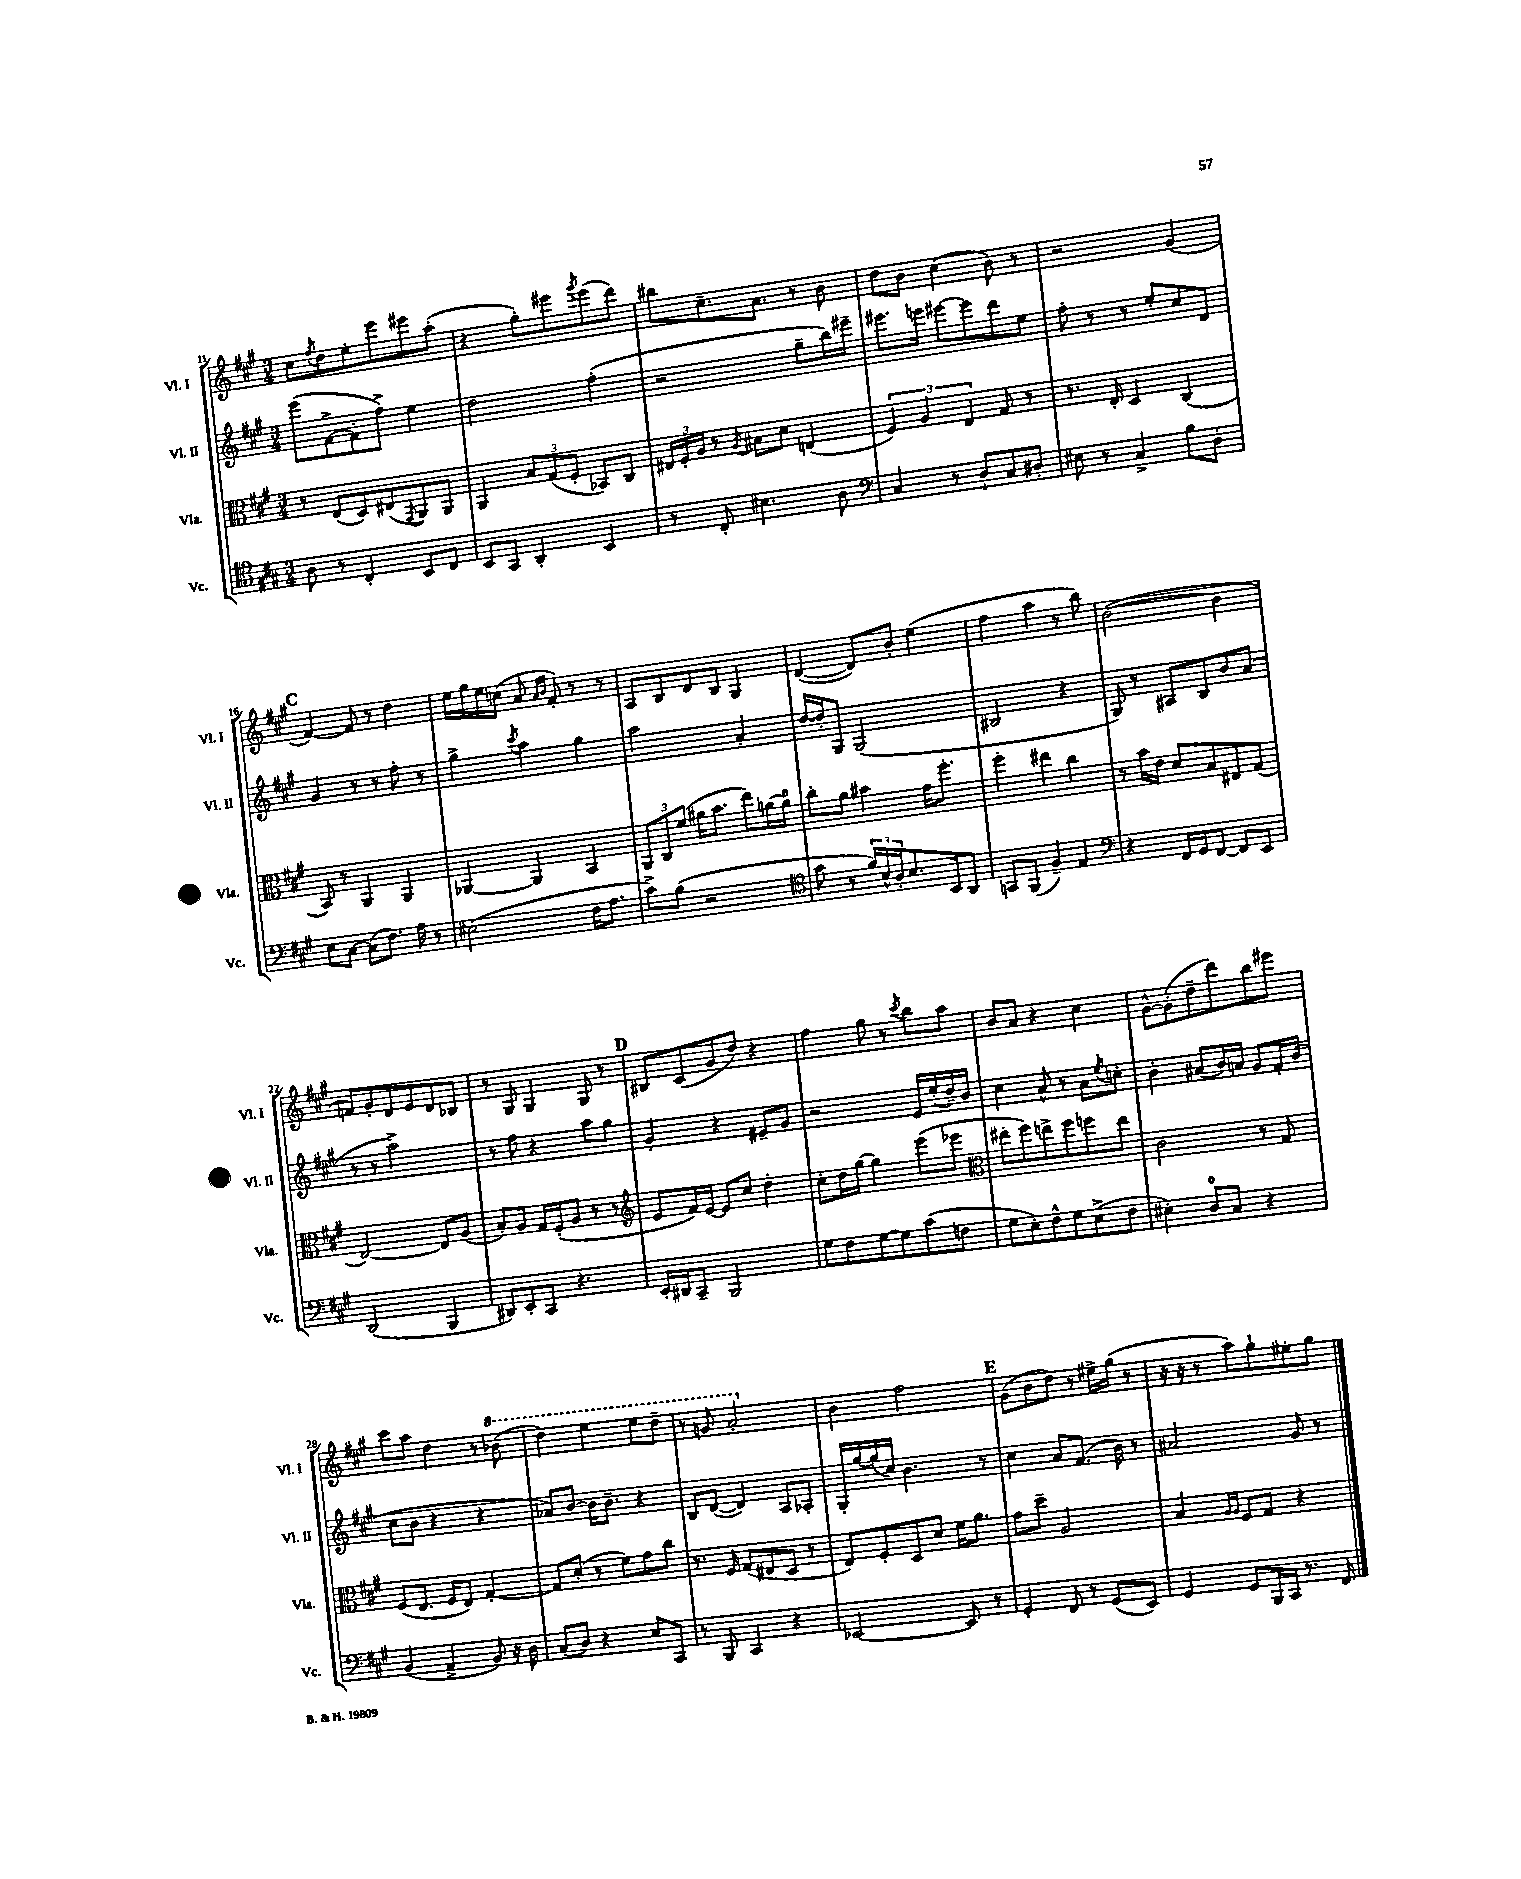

**kern	**kern	**kern	**kern
*staff4	*staff3	*staff2	*staff1
*clefC4	*clefC3	*clefG2	*clefG2
*k[f#c#g#]	*k[f#c#g#]	*k[f#c#g#]	*k[f#c#g#]
*M3/4	*M3/4	*M3/4	*M3/4
8A	8r	(8eee	8cc#
.	.	.	8qff#
8r	(8E	[8f#^	8dd
4C#'	8D)	8f#']	8ee'
.	(8E#	8ff#^)	8eee
.	8qGG#	.	.
8BB	8AA)	4ee	8eee#
8C#	8AA	.	(8aa'
=	=	=	=
8BB	4AA	2dd	4r
8GG#	.	.	.
4AA'	12B	.	8gg#')
.	(12G#	.	.
.	.	.	8eee#
.	12F#'	.	.
.	.	.	8qggg#
4BB	8BB-)	(4ff#'	(8eee#
.	8C#	.	8ddd)
=	=	=	=
8r	24E#	2r	8bb#
.	24F#'	.	.
.	24A	.	.
8C#'	8r	.	8.cc#~
.	8qA	.	.
4.B#	8B#	.	.
.	.	.	8.a
.	8d	.	.
.	(4E	8gg#~	8r
8A	.	16bb)	8b
.	.	16eee#~	.
=	=	=	=
*clefF4	*	*	*
4C#	6F#)	8.eee#	8dd
.	.	.	8b
.	6A	.	.
.	.	16eee	.
8r	.	[8eee#	(4cc#
.	6E	.	.
8D`	.	8eee#]	.
8C#	8G#	8ddd	8b)
8D#'	8r	8ee	8r
=	=	=	=
8E#	8.r	8ff#'	2r
8r	.	8r	.
.	16E'	.	.
4C#^	4D	8r	.
.	.	8ee'	.
8B	(4C#	8cc#	(4g#
8D'	.	8d	.
=	=	=	=
8E	8BB)	4g#	[4f#)
[8C#	8r	.	.
(8C#]	4AA	8r	8f#]
8.F#)	.	8r	8r
.	4AA	8ff#'	4dd
16A	.	.	.
8r	.	8r	.
=	=	=	=
(2E#	[4AA-	4gg#^	16ee
.	.	.	16gg#
.	.	.	16ee
.	.	.	(16cc
.	.	8qccc#	.
.	4AA-]	4aa	8a
.	.	.	16qqa
.	.	.	16qqb
.	.	.	8f#')
16F#	4BB	4gg#	8r
8.A	.	.	.
.	.	.	8r
=	=	=	=
8c#^)	12AA	2aa	8A
.	12C#	.	.
(8B	.	.	8B
.	(12f#	.	.
2r	16a#	.	8d
.	8.b	.	.
.	.	.	8B
.	8ee)	4a'	4G#
.	[16a	.	.
.	16a]	.	.
=	=	=	=
*clefC4	*	*	*
8g#	8cc#'	[16dd	([4d
.	.	16dd']	.
8r	8a	8G#	.
24f#)	4b#	(2G#	8d])
24B^^	.	.	.
24A'	.	.	.
8.B	.	.	8b'
.	16g#	.	(4ee
16BB	8.ff#'	.	.
8AA	.	.	.
=	=	=	=
8GG	4ff#'	2B#	4ff#
(8FF#	.	.	.
4F#~)	4ee#	.	4aa
4E	4cc#	4r	8r
.	.	.	8bb)
=	=	=	=
*clefF4	*	*	*
4r	8r	8G#)	([2b
.	16b	8r	.
.	16e	.	.
16FF#	8d	8A#	.
16GG#	.	.	.
[8FF#	8B	8B	.
8FF#]	8E#	8b	4b]
8EE	(8G#	(8a	.
=	=	=	=
(2DD	[2E)	8r	8f)
.	.	8r	8g#'
.	.	2aa^)	8d
.	.	.	8e
4BBB	8E]	.	8d
.	(8A	.	8B-
=	=	=	=
8DD#)	8B')	8r	8r
8EE'	8A	8ff#	8G#
8CC#	16G#	4r	4G#
.	(16F#'	.	.
4.r	8A	.	.
.	8r	8aa	8G#
.	8r	8gg#	8r
=	=	=	=
*	*clefG2	*	*
16EE'	8e	4g#'	8B#
16DD#	.	.	.
8CC#~	16f#)	.	(8c#
.	[16e	.	.
2BBB	8e]	4r	8g#
.	8cc#	.	8dd)
.	4dd'	8e#~	4r
.	.	8g#	.
=	=	=	=
8G#	8cc#'	2r	4ff#
8F#	16dd	.	.
.	[16gg#	.	.
[8G#	4gg#]	.	8gg#
8G#]	.	.	8r
.	.	.	8qccc#
(8c#	(8eee	16e	8bb
.	.	(16ee'	.
8F	8eee-	16dd~)	8aa
.	.	16b	.
=	=	=	=
*	*clefC3	*	*
8G#	8ee#'	4cc#	8b
8E')	8ff#)	.	8a
8F#^^	8ee^	8a^^	4r
8G#	8ff#	8r	.
(8E^	8ff	8a	4cc#
.	.	8qee	.
8F#	8ee	8cc'	.
=	=	=	=
4E#')	2c#	4b'	[8g#^^
.	.	.	(8g#']
8D	.	(8a#	8dd~
8C#	.	16b)	8ddd)
.	.	16a	.
4r	8r	8g#	8bb
.	8G#	16f#'	8eee#
.	.	(16b	.
=	=	=	=
(4BB	(8F#	8cc#	8ccc#
.	8.E	8b	8aa
4AA^	.	4r	4dd
.	16F#	.	.
.	8E)	.	.
8BB)	[4G#'	4r	8r
16r	.	.	(8bb-
16D	.	.	.
=	=	=	=
(8C#	8G#]	8a-)	4ddd)
8D)	(8d'	[8b	.
4r	8r	16b]	4eee
.	.	8.b~	.
.	8f#)	.	.
8E	8g#	4r	8eee
8CC#	8cc#	.	8ddd~
=	=	=	=
8r	8.r	8B	8r
8BBB	.	([8d	8gg
.	16F#	.	.
4CC#	(8G#	4d])	2aa'
.	8E#	.	.
4r	8D	8A	.
.	8r	8A-'	.
=	=	=	=
[2EE-	8E)	16G#'	4b
.	.	[16gg#	.
.	8F#'	(16gg#]	.
.	.	16cc#)	.
.	8D	4.b	2ff#
.	8d	.	.
8EE-]	16f#	.	.
.	8.a	.	.
8r	.	8r	.
=	=	=	=
4GG#'	8g#	4cc#	(8g#
.	8dd~	.	8b
8FF#	2A	8a	8dd)
8r	.	(8.f#	8r
(8GG#	.	.	16ee#^
.	.	16b)	(16gg#
8EE)	.	8r	8r
=	=	=	=
4GG#	4B	2a#	16r
.	.	.	16r
.	.	.	8r
.	16qqA	.	.
.	16qqA	.	.
8GG#	8F#	.	8aa)
16BBB	8G#	.	8gg#`
16CC#	.	.	.
8.r	4r	8g#	8ee#'
.	.	8r	8gg#
16FF#	.	.	.
==	==	==	==
*-	*-	*-	*-
